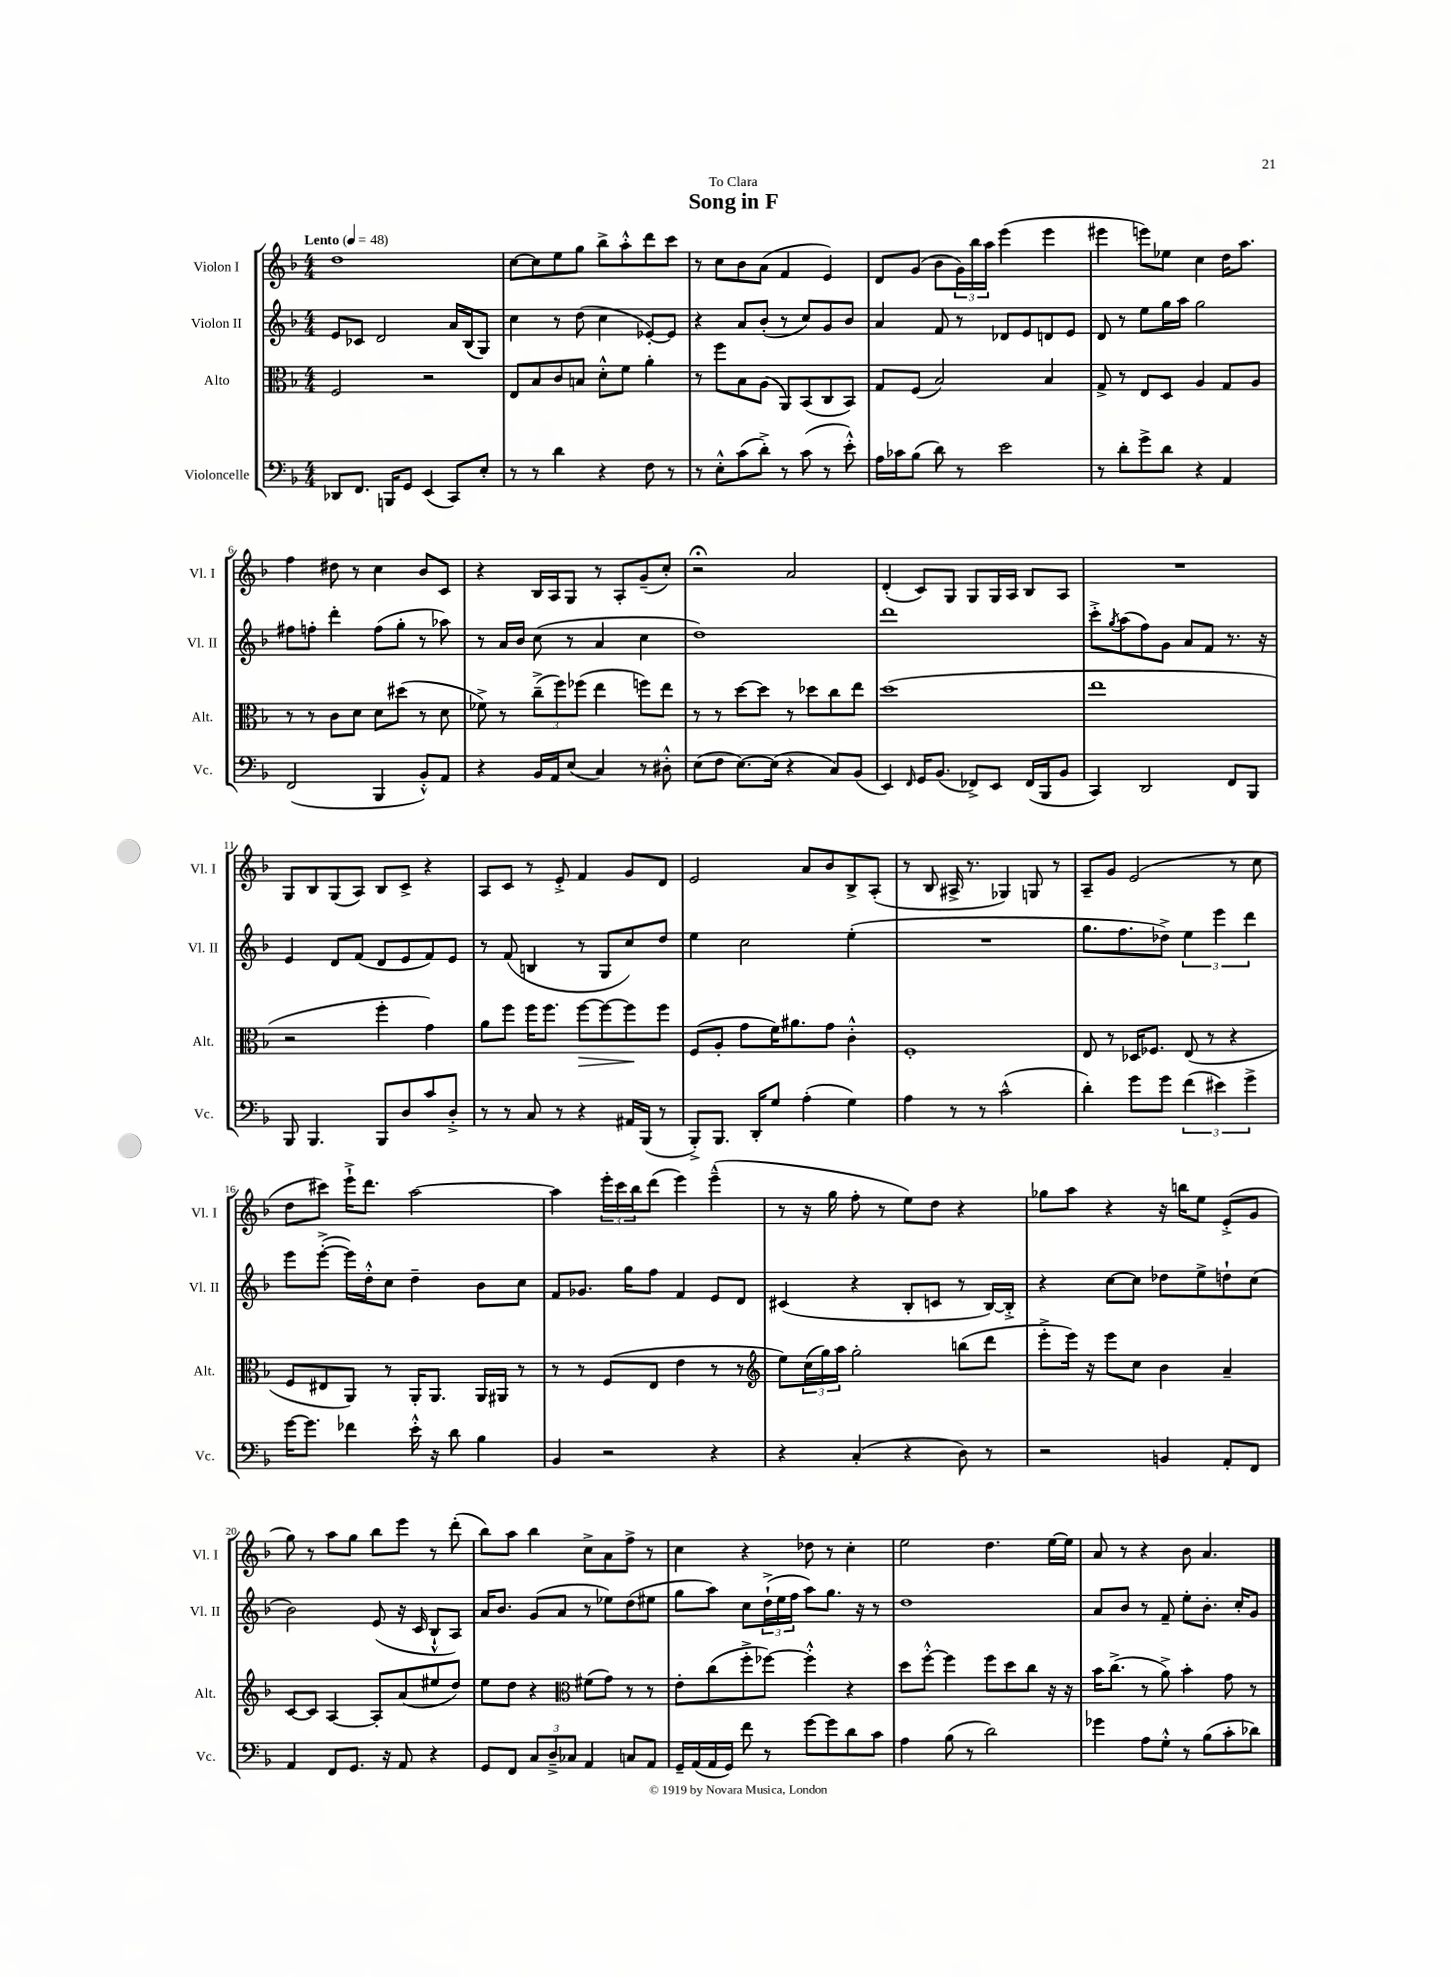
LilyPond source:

\header { title = "Song in F" dedication = "To Clara" }
<<
\new StaffGroup <<
\new Staff = "s0" \with { instrumentName = "Violon I" shortInstrumentName = "Vl. I" } {
    \clef treble \key f \major \numericTimeSignature \time 4/4 \tempo "Lento" 4 = 48
    d''1 |
    c''8~ c''8 e''8 g''8 bes''8-> a''8-.-^ d'''8 c'''8 |
    r8 c''8 bes'8 a'8( f'4 e'4) |
    d'8 g'8( bes'8 \tuplet 3/2 { g'16) bes''16 a''16 } e'''4( e'''4 |
    eis'''4 e'''8) ees''8 c''4 d''16 a''8. |
    f''4 dis''8 r8 c''4 bes'8 c'8 |
    r4 bes16 a16 g8 r8 a8-. g'8--( c''8-.) |
    r2\fermata a'2 |
    d'4-.( c'8) g8 g8 g16 a16 bes8 a8 |
    R1 |
    g8 bes8 g8( a8) bes8 c'8-> r4 |
    a8 c'8 r8 e'8-.-> f'4 g'8 d'8 |
    e'2 a'8 bes'8 bes8-> a8-.( |
    r8 bes8 ais16-> r8. ges4) g8 r8 |
    a8-- g'8 e'2( r8 c''8 |
    d''8 cis'''8) e'''16-!-> d'''8. a''2~ |
    a''4 \tuplet 3/2 { e'''16-. c'''16 bes''16 } d'''8( e'''4) e'''4---^( |
    r8 r16 g''16 f''8-. r8 e''8) d''8 r4 |
    ges''8 a''8 r4 r16 b''16 e''8 e'8-.->( g'8 |
    g''8) r8 a''8 g''8 bes''8 e'''8 r8 d'''8-.( |
    bes''8) a''8 bes''4 c''8-> a'8 f''8-> r8 |
    c''4 r4 des''8 r8 c''4-. |
    e''2 d''4. e''16~ e''16 |
    a'8 r8 r4 bes'8 a'4. \bar "|." |
}
\new Staff = "s1" \with { instrumentName = "Violon II" shortInstrumentName = "Vl. II" } {
    \clef treble \key f \major \numericTimeSignature \time 4/4
    e'8 ces'8 d'2 a'16 bes16( g8) |
    c''4 r8 d''8( c''4 ees'8~-.) ees'8 |
    r4 a'8 bes'8-.( r8 c''8) g'8 bes'8 |
    a'4 f'8 r8 des'8 e'8 d'8 e'8 |
    d'8 r8 e''8 g''16 a''16 g''2 |
    fis''8 f''8-. d'''4-. f''8( g''8-. r8 aes''8) |
    r8 a'16 bes'16 c''8( r8 a'4 c''4 |
    d''1) |
    d'''1 |
    c'''8-.-> \acciaccatura { g''8 } a''8( f''8) g'8 a'8 f'8 r8. r16 |
    e'4 d'8 f'8( d'8 e'8 f'8) e'8 |
    r8 f'8( b4 r8 g8 c''8) d''8 |
    e''4 c''2 e''4-.( |
    R1 |
    g''8. f''8. des''8->) \tuplet 3/2 { e''4 e'''4 d'''4 } |
    e'''8 e'''8~-.->( e'''16) d''16-.-^ c''8 d''4-- bes'8 c''8 |
    f'8 ges'8. g''16 f''8 f'4 e'8 d'8 |
    cis'4( r4 bes8-. c'8 r8 bes16~) bes16-.-> |
    r4 c''8~ c''8 des''8 e''8-> d''8-! c''8( |
    bes'2) e'8( r16 c'16 bes8-!-^ a8) |
    a'16 bes'8. g'8( a'8 r8 ees''8) d''8( eis''8 |
    g''8 a''8) c''8 \tuplet 3/2 { d''16-!->( e''16 f''16 } a''8) g''8. r16 r8 |
    d''1 |
    a'8 bes'8 r8 f'8-- e''8-. bes'8.-. c''16-. g'8 \bar "|." |
}
\new Staff = "s2" \with { instrumentName = "Alto" shortInstrumentName = "Alt." } {
    \clef alto \key f \major \numericTimeSignature \time 4/4
    f2 r2 |
    e8 bes8 c'8 b8 d'8-.-^ f'8 a'4-. |
    r8 f''8 bes8 a8( a,8) bes,8( c8 bes,8) |
    g8 f8( bes2) bes4 |
    g8-> r8 e8 d8 a4 g8 a8 |
    r8 r8 c'8 d'8 d'8 dis''8( r8 d'8 |
    fes'8->) r8 \tuplet 3/2 { c''8--->( f''8) fes''8( } e''4 f''8) e''8 |
    r8 r8 d''8~ d''8 r8 des''8 c''8 e''8 |
    d''1( |
    e''1 |
    r2 f''4-. g'4) |
    a'8 f''8 f''16 f''8. f''8~\> f''8~ f''8\! f''8 |
    f8( a8-. g'8 f'16) ais'8. g'8 c'4-.-^ |
    f1-. |
    e8 r8 des16 fes8. e8( r8 r4 |
    f8 eis8 a,8) r8 a,16-. a,8. a,16 ais,16 r8 |
    r8 r8 f8( e8 e'4 r8 r8 |
    \clef treble e''8) \tuplet 3/2 { c''16( g''16) a''16 } g''2-. b''8( d'''8 |
    e'''8-.-> e'''16) r16 e'''8 c''8 bes'4 a'4-- |
    c'8~ c'8 a4~ a8-. a'8( eis''8 d''8) |
    e''8 d''8 r4 \clef alto fis'8( g'8) r8 r8 |
    e'8-. c''8( f''8-.-> fes''8~) fes''4-.-^ r4 |
    d''8 f''8~-.-^ f''4 f''8 d''8 c''8 r16 r16 |
    bes'16 c''8.->( r8 a'8->) bes'4-. g'8 r8 \bar "|." |
}
\new Staff = "s3" \with { instrumentName = "Violoncelle" shortInstrumentName = "Vc." } {
    \clef bass \key f \major \numericTimeSignature \time 4/4
    des,8 f,8. b,,16 g,8 e,4( c,8) e8-. |
    r8 r8 d'4 r4 f8 r8 |
    r8 e8-.-^ c'8( d'8-.->) r8 c'8( r8 e'8-.-^) |
    a16 ces'16 bes8( d'8) r8 e'2 |
    r8 d'8-. g'8-> d'8 r4 a,4 |
    f,2( bes,,4 bes,8-.-^) a,8 |
    r4 bes,16 a,16 e8( c4) r8 dis8-.-^ |
    e8( f8 e8.~) e16( r4 c8) bes,8( |
    e,4) \grace { f,16 } g,16 bes,8.( fes,8->) e,8 fes,16( bes,,16 bes,8 |
    c,4) d,2 f,8 bes,,8 |
    bes,,8 bes,,4. bes,,8 d8 c'8 d8-.-> |
    r8 r8 c8 r8 r4 ais,16 bes,,16( r8 |
    bes,,8-.->) bes,,8. d,16-. g8 a4-.( g4) |
    a4 r8 r8 c'2-^( |
    d'4-.) g'8 g'8 \tuplet 3/2 { f'4( eis'4) g'4-> } |
    g'16~ g'8. fes'4 e'16-.-^ r16 d'8 bes4 |
    bes,4 r2 r4 |
    r4 c4-.( r4 d8) r8 |
    r2 b,4 a,8-. f,8 |
    a,4 f,8 g,8. r16 a,8 r4 |
    g,8 f,8 \tuplet 3/2 { c8 d8---> ces8 } a,4 c8 a,8 |
    g,16-- a,16( a,16 g,16) f'8 r8 g'8~ g'8 d'8 c'8 |
    a4 bes8( r8 d'2) |
    ges'4 a8 g8-.-^ r8 bes8( c'8-. des'8) \bar "|." |
}
>>
>>
